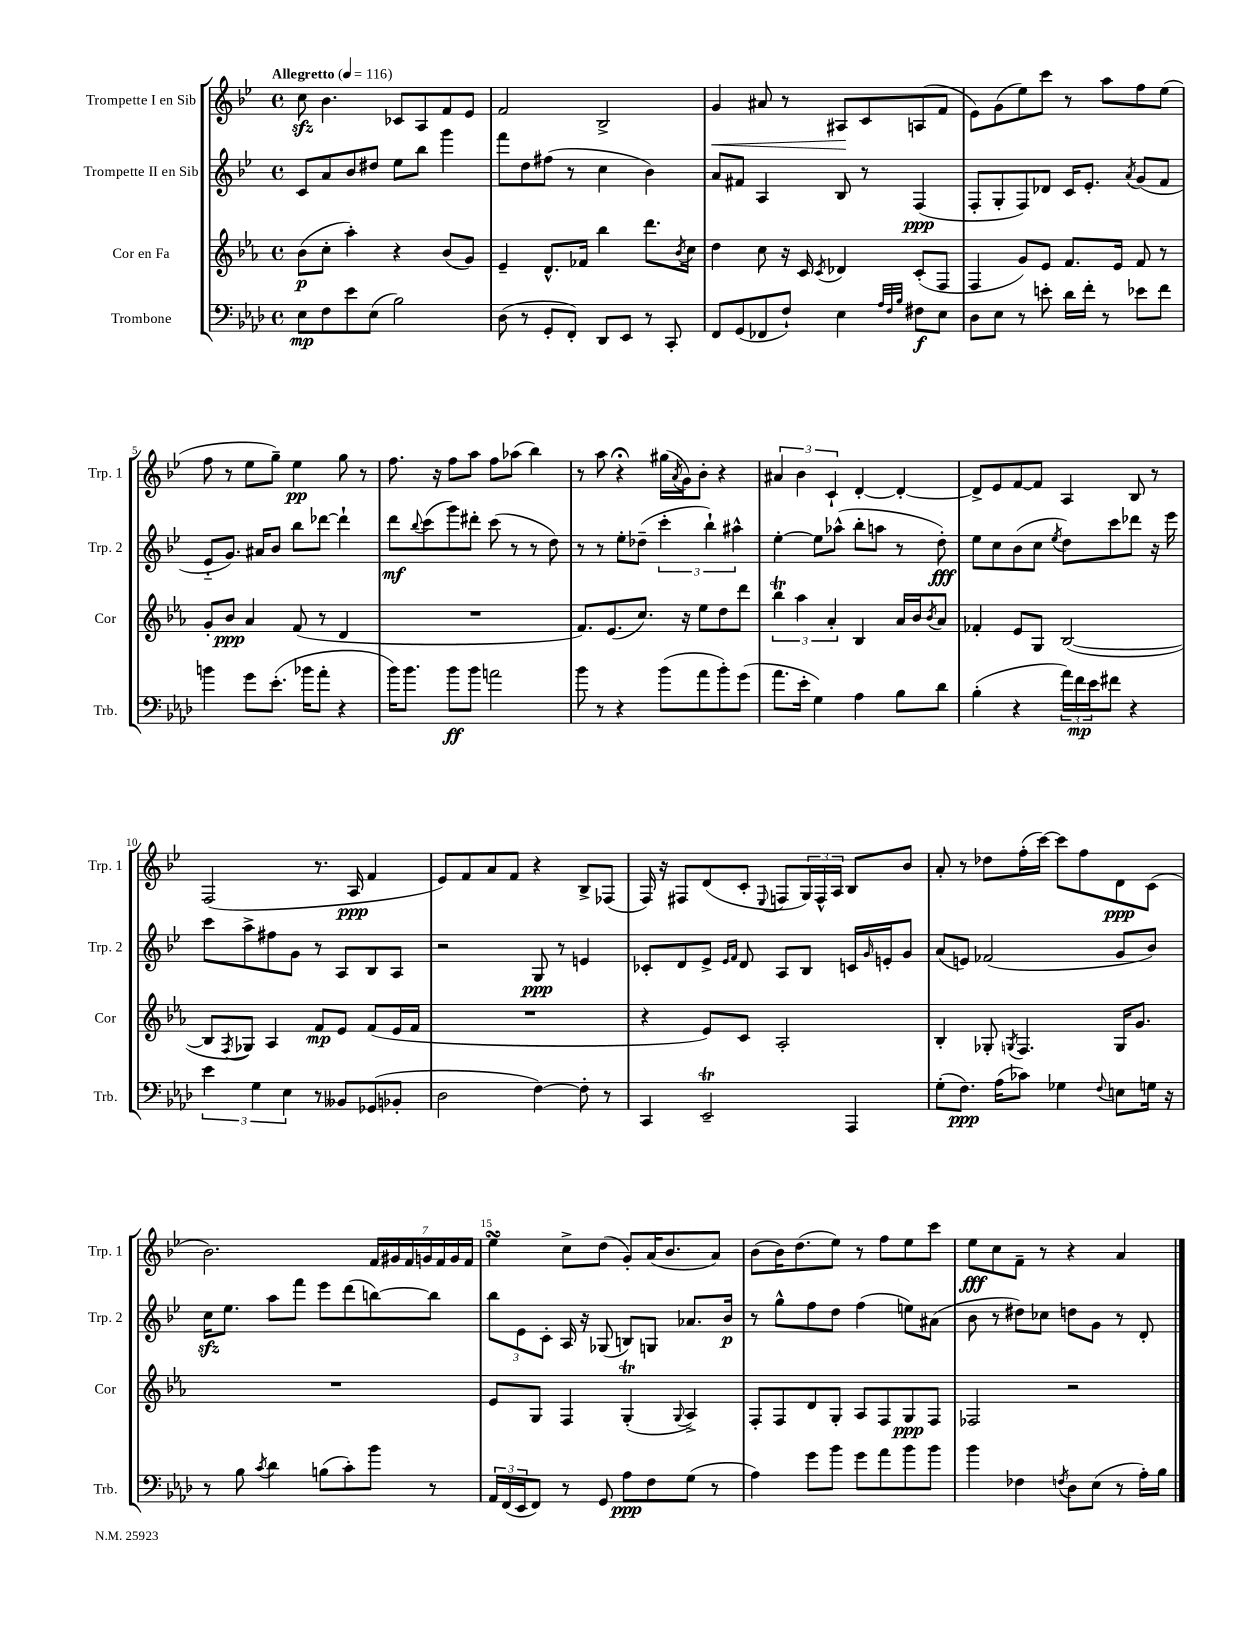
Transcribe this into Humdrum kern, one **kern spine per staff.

**kern	**dynam	**kern	**dynam	**kern	**dynam	**kern	**dynam
*part4	*part4	*part3	*part3	*part2	*part2	*part1	*part1
*staff4	*staff4	*staff3	*staff3	*staff2	*staff2	*staff1	*staff1
*I"Trombone	*	*I"Cor en Fa	*	*I"Trompette II en Sib	*	*I"Trompette I en Sib	*
*I'Trb.	*	*I'Cor	*	*I'Trp. 2	*	*I'Trp. 1	*
*clefF4	*	*clefG2	*	*clefG2	*	*clefG2	*
*k[b-e-a-d-]	*	*k[b-e-a-]	*	*k[b-e-]	*	*k[b-e-]	*
*M4/4	*	*M4/4	*	*M4/4	*	*M4/4	*
*met(c)	*	*met(c)	*	*met(c)	*	*met(c)	*
*MM116	*	*MM116	*	*MM116	*	*MM116	*
=1	=1	=1	=1	=1	=1	=1	=1
!	!	!	!	!	!	!LO:TX:a:B:t=Allegretto	!
8E-\L	mp	(8b-\L	p	8c/L	.	8cczz\	.
8F\	.	8cc'\J	.	8a/	.	4.b-\	.
8e-\	.	4aa-'\)	.	8b-/	.	.	.
(8E-\J	.	.	.	8dd#X/J	.	.	.
2B-\)	.	4r	.	8ee-\L	.	8c-X/L	.
.	.	.	.	8bb-\J	.	8A/	.
.	.	(8b-/L	.	4ggg\	.	8f/	.
.	.	8g/J)	.	.	.	8e-/J	.
=2	=2	=2	=2	=2	=2	=2	=2
(8D-\	.	4e-~/	.	8fff\L	.	2f/	.
8r	.	.	.	8dd\	.	.	.
8GG'/L	.	8.d^^/L	.	(8ff#X\J	.	.	.
8FF'/J)	.	.	.	8r	.	.	.
.	.	16f-X/Jk	.	.	.	.	.
8DD-/L	.	4bb-\	.	4cc\	.	2B-^/	.
8EE-/J	.	.	.	.	.	.	.
8r	.	8.ddd\L	.	4b-\)	.	.	.
8CC'/	.	.	.	.	.	.	.
.	.	8qb-/	.	.	.	.	.
.	.	16cc\Jk	.	.	.	.	.
=3	=3	=3	=3	=3	=3	=3	=3
!	!	!	!	!	!	!	!LO:HP:b
8FF/L	.	4dd\	.	8a/L	.	4g/	<
(8GG/	.	.	.	8f#X/J	.	.	.
8FF-X/	.	8cc\	.	4A/	.	8a#X/	.
8F`/J)	.	16r	.	.	.	8r	.
.	.	16c/	.	.	.	.	.
.	.	8qc/	.	.	.	.	.
4E-\	.	4d-X/	.	8B-/	.	8A#X/L	.
.	.	.	.	8r	.	8c/	[
32qqA-/LLL	.	.	.	.	.	.	.
32qqF/	.	.	.	.	.	.	.
32qqB-/JJJ	.	.	.	.	.	.	.
8F#X\L	f	(8c'/L	.	(4F/	ppp	(8An/	.
8E-\J	.	8F/J	.	.	.	8f/J	.
=4	=4	=4	=4	=4	=4	=4	=4
8D-\L	.	4F/	.	8F'/L	.	8e-\L)	.
8E-\J	.	.	.	8G'/	.	(8g\	.
8r	.	8g/L)	.	8F/)	.	8ee-\)	.
8en'\	.	8e-/J	.	8d-X/J	.	8ccc\J	.
16d-\LL	.	8.f/L	.	16c/KL	.	8r	.
16f'\JJ	.	.	.	8.e-'/J	.	.	.
8r	.	.	.	.	.	8aa\L	.
.	.	16e-/Jk	.	.	.	.	.
.	.	.	.	8qa/	.	.	.
8e-X\L	.	8f/	.	(8g/L	.	8ff\	.
8f\J	.	8r	.	8f/J	.	(8ee-\J	.
!!LO:LB:g=z
=5	=5	=5	=5	=5	=5	=5	=5
4bn\	.	8g'/L	.	8e-/L	.	8ff\	.
.	.	8b-/J	ppp	8.g/J)	.	8r	.
8g\L	.	4a-/	.	.	.	8ee-\L	.
.	.	.	.	16a#X/KL	.	.	.
(8.e-'\J	.	.	.	8b-/J	.	8gg~\J)	.
.	.	(8f/	.	8bb-\L	.	4ee-\	pp
16b-X\KL	.	.	.	.	.	.	.
8a-'\J	.	8r	.	[8ddd-X\J	.	.	.
4r	.	4d/	.	4ddd-`\]	.	8gg\	.
.	.	.	.	.	.	8r	.
=6	=6	=6	=6	=6	=6	=6	=6
16b-\KL)	.	1r	.	8ddd\L	mf	8.ff\	.
8.b-\J	.	.	.	.	.	.	.
.	.	.	.	8qqbb-/	.	.	.
.	.	.	.	(8ccc\	.	.	.
.	.	.	.	.	.	16r	.
8b-\L	ff	.	.	8ggg\)	.	8ff\L	.
8b-\J	.	.	.	8ddd#X'\J	.	8aa\J	.
2an\	.	.	.	(8ccc\	.	8ff\L	.
.	.	.	.	8r	.	(8aa-X\J	.
.	.	.	.	8r	.	4bb-\)	.
.	.	.	.	8dd\)	.	.	.
=7	=7	=7	=7	=7	=7	=7	=7
8b-\	.	8.f/L)	.	8r	.	8r	.
8r	.	.	.	8r	.	8aa\	.
.	.	(8.e-/	.	.	.	.	.
4r	.	.	.	8ee-'\L	.	4r;<	.
.	.	8.cc/J)	.	(8dd-X~\J	.	.	.
(8b-\L	.	.	.	6ccc'\	.	(16gg#X\LL	.
.	.	.	.	.	.	8qa/	.
.	.	16r	.	.	.	16g\J)	.
8a-\	.	8ee-\L	.	.	.	8b-'\J	.
.	.	.	.	6bb-`\)	.	.	.
8b-'\)	.	8dd\	.	.	.	4r	.
.	.	.	.	6aa#X^^\	.	.	.
(8g\J	.	8ddd\J	.	.	.	.	.
=8	=8	=8	=8	=8	=8	=8	=8
8.a-\L	.	6bb-T\	.	[4ee-'\	.	6a#X/	.
.	.	6aa-\	.	.	.	6b-\	.
16e-'\Jk	.	.	.	.	.	.	.
4G\)	.	.	.	8ee-\L]	.	.	.
.	.	6a-'/	.	.	.	6c`/	.
.	.	.	.	(8aa-X^^\J	.	.	.
4A-\	.	4B-/	.	8bb-'\L	.	[4d'/	.
.	.	.	.	8aan\J	.	.	.
8B-\L	.	16a-/LL	.	8r	.	4d'/_	.
.	.	16b-/J	.	.	.	.	.
.	.	8qb-/	.	.	.	.	.
8d-\J	.	8a-/J	.	8dd'\)	fff	.	.
=9	=9	=9	=9	=9	=9	=9	=9
(4B-'\	.	4f-X'/	.	8ee-\L	.	8d^/L]	.
.	.	.	.	8cc\	.	8e-/	.
4r	.	8e-/L	.	(8b-\	.	[8f/	.
.	.	8G/J	.	8cc\J	.	8f/J]	.
.	.	.	.	8qee-/	.	.	.
24a-\LL)	.	([2B-/	.	8dd\L)	.	4A/	.
24f\	mp	.	.	.	.	.	.
24e-\J	.	.	.	.	.	.	.
8f#X\J	.	.	.	8ccc\	.	.	.
4r	.	.	.	8ddd-X\J	.	8B-/	.
.	.	.	.	16r	.	8r	.
.	.	.	.	16eee-\	.	.	.
!!LO:LB:g=z
=10	=10	=10	=10	=10	=10	=10	=10
6e-\	.	8B-/L]	.	8ccc\L	.	(2F/	.
.	.	8qF/	.	.	.	.	.
.	.	8G-X/J)	.	8aa^\	.	.	.
6G\	.	.	.	.	.	.	.
.	.	4A-/	.	8ff#X\	.	.	.
6E-\	.	.	.	.	.	.	.
.	.	.	.	8g\J	.	.	.
8r	.	8f/L	mp	8r	.	8.r	.
8BB--X/L	.	8e-/J	.	8A/L	.	.	.
.	.	.	.	.	.	16A/	ppp
(8GG-X/	.	(8f/L	.	8B-/	.	4f/	.
8BB-X'/J	.	16e-/L	.	8A/J	.	.	.
.	.	16f/JJ	.	.	.	.	.
=11	=11	=11	=11	=11	=11	=11	=11
2D-\	.	1r	.	2r	.	8e-/L)	.
.	.	.	.	.	.	8f/	.
.	.	.	.	.	.	8a/	.
.	.	.	.	.	.	8f/J	.
[4F\)	.	.	.	8G/	ppp	4r	.
.	.	.	.	8r	.	.	.
8F'\]	.	.	.	4en/	.	8B-^/L	.
8r	.	.	.	.	.	(8F-X/J	.
=12	=12	=12	=12	=12	=12	=12	=12
4CC/	.	4r	.	8c-X'/L	.	16F/)	.
.	.	.	.	.	.	16r	.
.	.	.	.	8d/	.	8F#X/L	.
2EE-T~/	.	8e-/L)	.	8e-^/J	.	(8d/	.
.	.	.	.	16qqe-/LL	.	.	.
.	.	.	.	16qqf/JJ	.	.	.
.	.	8c/J	.	8d/	.	8c'/J	.
.	.	.	.	.	.	8qqE-/	.
.	.	2A-'/	.	8A/L	.	8Fn/L	.
.	.	.	.	8B-/J	.	24G/L)	.
.	.	.	.	.	.	24F^^/	.
.	.	.	.	.	.	24A/JJ	.
4AAA-/	.	.	.	16cn/LL	.	8B-/L	.
.	.	.	.	16qqg/	.	.	.
.	.	.	.	16en'/J	.	.	.
.	.	.	.	8g/J	.	8b-/J	.
=13	=13	=13	=13	=13	=13	=13	=13
(8G'\L	.	4B-'/	.	(8a/L	.	8a'/	.
8.F\J)	ppp	.	.	8en/J)	.	8r	.
.	.	8G-X'/	.	(2f-X/	.	8dd-X\L	.
(16A-\KL	.	.	.	.	.	.	.
.	.	8qGn/	.	.	.	.	.
8c-X\J)	.	4.F/	.	.	.	(16ff'\L	.
.	.	.	.	.	.	[16ccc\JJ)	.
4G-X\	.	.	.	.	.	8ccc\L]	.
.	.	.	.	.	.	8ff\	.
8qqF/	.	.	.	.	.	.	.
8En\L	.	16G/KL	.	8g/L	.	8d\	ppp
.	.	8.g/J	.	.	.	.	.
16Gn\Jk	.	.	.	8b-/J)	.	(8c\J	.
16r	.	.	.	.	.	.	.
!!LO:LB:g=z
=14	=14	=14	=14	=14	=14	=14	=14
8r	.	1r	.	16cczz\KL	.	2.b-\)	.
.	.	.	.	8.ee-\J	.	.	.
8B-\	.	.	.	.	.	.	.
8qc/	.	.	.	.	.	.	.
4d-\	.	.	.	8aa\L	.	.	.
.	.	.	.	8fff\J	.	.	.
(8Bn\L	.	.	.	8eee-\L	.	.	.
8c'\)	.	.	.	(8ddd\	.	.	.
8b-\J	.	.	.	[8bbn\)	.	28f/LL	.
.	.	.	.	.	.	28g#X/	.
.	.	.	.	.	.	28f/	.
.	.	.	.	.	.	28gn/	.
8r	.	.	.	8bb\J]	.	.	.
.	.	.	.	.	.	28f/	.
.	.	.	.	.	.	28g/	.
.	.	.	.	.	.	28f/JJ	.
=15	=15	=15	=15	=15	=15	=15	=15
24AA-/LL	.	8e-/L	.	12bb-\L	.	4ee-sSSs\	.
(24FF/	.	.	.	.	.	.	.
24EE-/J	.	.	.	12e-\	.	.	.
8FF/J)	.	8G/J	.	.	.	.	.
.	.	.	.	12c'\J	.	.	.
8r	.	4F/	.	16A/	.	8cc^\L	.
.	.	.	.	16r	.	.	.
8GG/	.	.	.	(8G-X/	.	(8dd\J	.
8A-\L	ppp	(4Gt'/	.	8Bn/L)	.	8g'/L)	.
8F\	.	.	.	8Gn/J	.	(16a/K	.
.	.	.	.	.	.	8.b-/	.
.	.	8qqG/	.	.	.	.	.
(8G\J	.	4A-^/)	.	8.a-X/L	.	.	.
8r	.	.	.	.	.	8a/J)	.
.	.	.	.	16b-/Jk	p	.	.
=16	=16	=16	=16	=16	=16	=16	=16
4A-\)	.	8F'/L	.	8r	.	(8b-\L	.
.	.	8F/	.	8gg^^\L	.	16b-\K)	.
.	.	.	.	.	.	(8.dd\	.
8g\L	.	8d/	.	8ff\	.	.	.
8b-\J	.	8G'/J	.	8dd\J	.	8ee-\J)	.
8g\L	.	8A-/L	.	(4ff\	.	8r	.
8a-\	.	8F/	.	.	.	8ff\L	.
8b-\	.	8G/	ppp	8een\L)	.	8ee-\	.
8b-\J	.	8F/J	.	(8a#X\J	.	8ccc\J	.
=17	=17	=17	=17	=17	=17	=17	=17
4b-\	.	2F-X/	.	8b-\	.	8ee-\L	fff
.	.	.	.	8r	.	8cc\	.
4F-X\	.	.	.	8dd#X\L)	.	8f~\J	.
.	.	.	.	8cc-X\J	.	8r	.
8qFn/	.	.	.	.	.	.	.
8D-\L	.	2r	.	8ddn\L	.	4r	.
(8E-\J	.	.	.	8g\J	.	.	.
8r	.	.	.	8r	.	4a/	.
16A-'\LL)	.	.	.	8d'/	.	.	.
16B-\JJ	.	.	.	.	.	.	.
==	==	==	==	==	==	==	==
*-	*-	*-	*-	*-	*-	*-	*-
